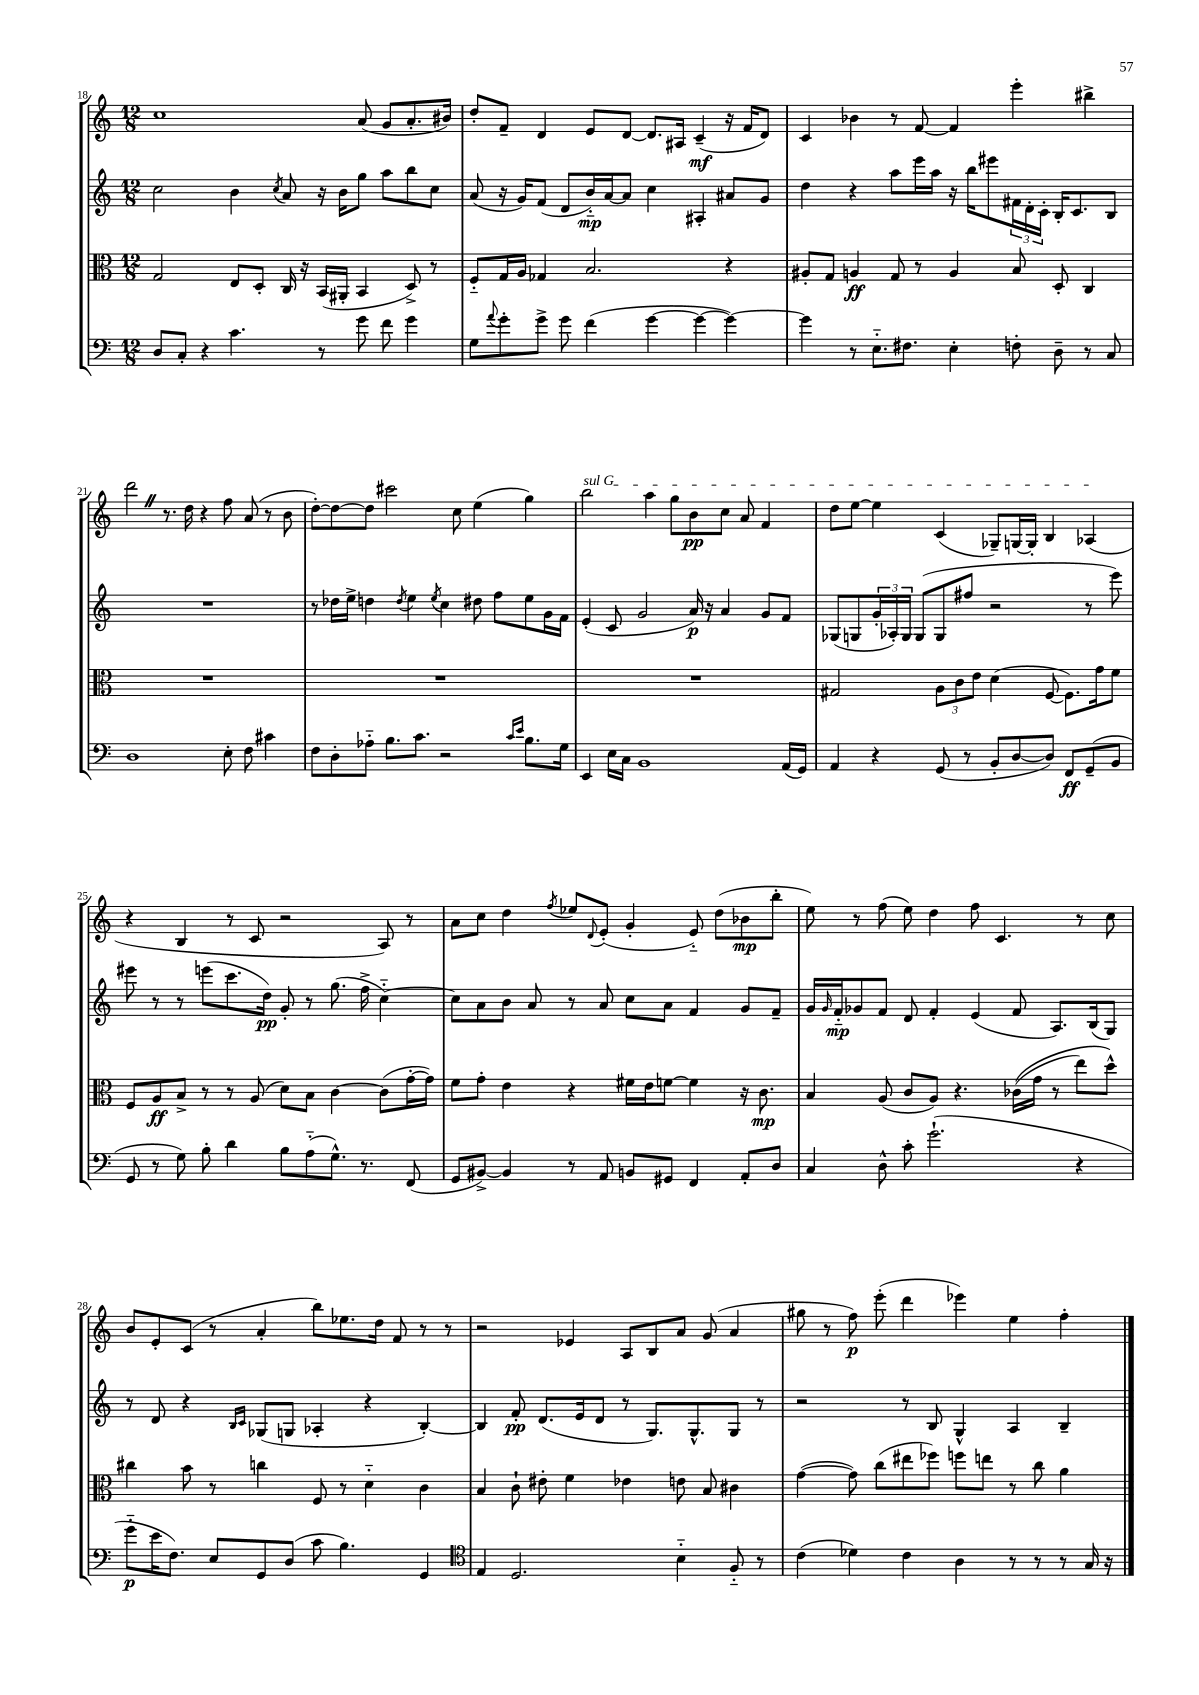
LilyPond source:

<<
\new StaffGroup <<
\new Staff = "s0" {
    \clef treble \key c \major \numericTimeSignature \time 12/8
    c''1 a'8( g'8 a'8.-. bis'16) |
    d''8-. f'8-- d'4 e'8 d'8~ d'8. ais16 c'4--\mf( r16 f'16 d'8) |
    c'4 bes'4 r8 f'8~ f'4 e'''4-. bis''4-> |
    d'''2 \once \override BreathingSign.text = \markup { \musicglyph "scripts.caesura.straight" } \breathe r8. d''16 r4 f''8 a'8( r8 b'8 |
    d''8~-.) d''8~ d''8 cis'''2 c''8 e''4( g''4) |
    \once \override TextSpanner.bound-details.left.text = \markup { \italic "sul G" } b''2\startTextSpan a''4 g''8 b'8\pp c''8 a'8 f'4 |
    d''8 e''8~ e''4 c'4( ges8--) g16~ g16-. b4 aes4\stopTextSpan( |
    r4 b4 r8 c'8 r2 a8) r8 |
    a'8 c''8 d''4 \acciaccatura { f''8 } ees''8 \appoggiatura { d'8 } e'8-.( g'4-. e'8-_) d''8( bes'8\mp b''8-. |
    e''8) r8 f''8( e''8) d''4 f''8 c'4. r8 c''8 |
    b'8 e'8-. c'8( r8 a'4-. b''8) ees''8. d''16 f'8 r8 r8 |
    r2 ees'4 a8 b8 a'8 g'8( a'4 |
    gis''8 r8 f''8\p) e'''8-.( d'''4 ees'''4) e''4 f''4-. \bar "|." |
}
\new Staff = "s1" {
    \clef treble \key c \major \numericTimeSignature \time 12/8
    c''2 b'4 \acciaccatura { c''8 } a'8 r16 b'16 g''8 a''8 b''8 c''8 |
    a'8( r16 g'16) f'8( d'8 b'16-_\mp) a'16~ a'8 c''4 ais4-. ais'8 g'8 |
    d''4 r4 a''8 e'''16 a''16 r16 b''16 eis'''8 \tuplet 3/2 { fis'16 d'16-. c'16-. } b16-. c'8. b8 |
    R1. |
    r8 des''16 e''16-> d''4 \acciaccatura { d''8 } e''4 \acciaccatura { e''8 } c''4 dis''8 f''8 e''8 g'16 f'16 |
    e'4-.( c'8 g'2 a'16\p) r16 a'4 g'8 f'8 |
    ges8( g8 \tuplet 3/2 { g'16-. aes16-.) g16 } g8( g8 fis''8 r2 r8 e'''8) |
    eis'''8 r8 r8 e'''8( c'''8. d''16\pp) g'8-. r8 g''8.( f''16-> c''4~-_) |
    c''8 a'8 b'8 a'8 r8 a'8 c''8 a'8 f'4 g'8 f'8-- |
    g'16 \grace { g'16 } f'16-_\mp ges'8 f'8 d'8 f'4-. e'4( f'8 a8.) b16( g8) |
    r8 d'8 r4 \grace { b16 c'16 } ges8( g8 aes4-. r4 b4~-.) |
    b4 f'8-.\pp d'8.( e'16 d'8 r8 g8.) g8.-^ g8 r8 |
    r2 r8 b8 g4-^ a4 b4-- \bar "|." |
}
\new Staff = "s2" {
    \clef alto \key c \major \numericTimeSignature \time 12/8
    g2 e8 d8-. c16 r16 b,16( ais,16-. b,4 d8->) r8 |
    f8-_ g16 a16 ges4 b2. r4 |
    ais8-. g8 a4\ff g8 r8 a4 b8 d8-. c4 |
    R1. |
    R1. |
    R1. |
    gis2 \tuplet 3/2 { a8 c'8 e'8 } d'4( f8~ f8.) g'16 f'8 |
    f8 a8\ff b8-> r8 r8 a8( d'8) b8 c'4~ c'8( g'16~-. g'16) |
    f'8 g'8-. e'4 r4 fis'16 e'16 f'8~ f'4 r16 c'8.\mp |
    b4 a8( c'8 a8) r4. ces'16(\( g'16 r8 e''8) d''8-^\) |
    cis''4 b'8 r8 c''4 f8 r8 d'4-_ c'4 |
    b4 c'8-! eis'8-. f'4 ees'4 e'8 b8 cis'4 |
    g'4~( g'8) c''8( eis''8 fes''8) f''8 e''8 r8 c''8 a'4 \bar "|." |
}
\new Staff = "s3" {
    \clef bass \key c \major \numericTimeSignature \time 12/8
    d8 c8-. r4 c'4. r8 g'8 f'8 g'4 |
    g8 \appoggiatura { a'8 } g'8-. g'8-> g'8 f'4( g'4~ g'4~ g'4~) |
    g'4 r8 e8.-_ fis8. e4-. f8-. d8-- r8 c8 |
    d1 e8-. f8 cis'4 |
    f8 d8-. aes8-_ b8. c'8. r2 \grace { c'16 e'16 } b8. g16 |
    e,4 e16 c16 b,1 a,16( g,16) |
    a,4 r4 g,8( r8 b,8-. d8~ d8) f,8\ff g,8--( b,8 |
    g,8 r8 g8) b8-. d'4 b8 a8-_( g8.-^) r8. f,8( |
    g,8 bis,8~->) bis,4 r8 a,8 b,8 gis,8 f,4 a,8-. d8 |
    c4 d8-^ c'8-. g'2.-!( r4 |
    g'8-_\p e'16 f8.) e8 g,8 d8( c'8 b4.) g,4 |
    \clef tenor e4 d2. b4-_ f8-_ r8 |
    c'4( des'4) c'4 a4 r8 r8 r8 g16 r16 \bar "|." |
}
>>
>>
\layout { \context { \Score currentBarNumber = #18 } }
